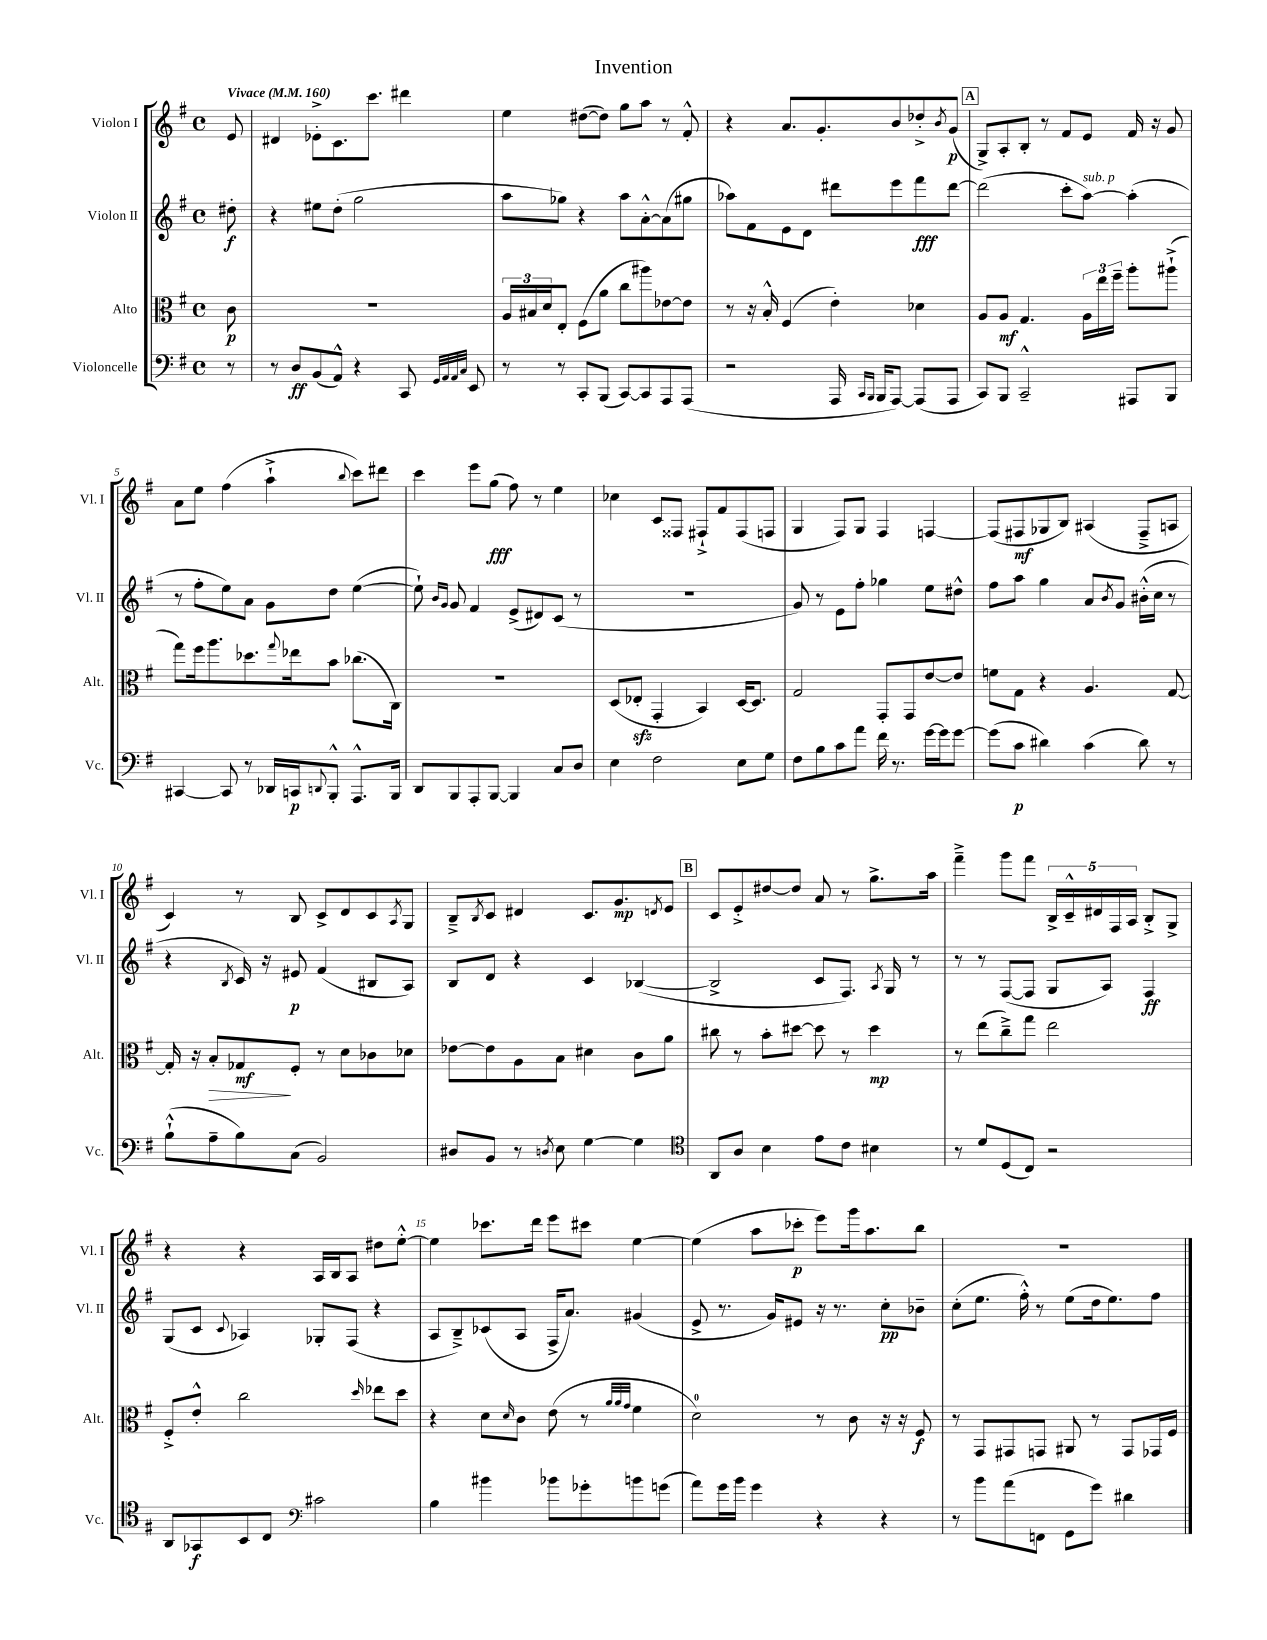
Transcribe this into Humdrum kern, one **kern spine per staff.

**kern	**kern	**kern	**kern
*staff4	*staff3	*staff2	*staff1
*clefF4	*clefC3	*clefG2	*clefG2
*k[f#]	*k[f#]	*k[f#]	*k[f#]
*M4/4	*M4/4	*M4/4	*M4/4
*met(c)	*met(c)	*met(c)	*met(c)
*MM160	*MM160	*MM160	*MM160
8r	8c	8dd#'	8e
=	=	=	=
8r	1r	4r	4d#
8D	.	.	.
(8BB	.	8ee#	8e-'^
8AA^^)	.	(8dd'	8.c
4r	.	2gg	.
.	.	.	8.ccc
8CC	.	.	4ddd#
32qqGG	.	.	.
32qqAA	.	.	.
32qqAA	.	.	.
32qqC	.	.	.
8EE	.	.	.
=	=	=	=
8r	24A	8aa	4ee
.	24B#	.	.
.	24d	.	.
8r	8E'	8gg-)	.
8CC'	(8F#	4r	([8dd#
(8BBB	8a	.	8dd#])
[8CC)	8cc	8aa	8gg
8CC]	8aa#)	[8a'^^	8aa
8AAA	[8e-	(8a]	8r
(8AAA	8e-]	8gg#	8f#'^^
=	=	=	=
2r	8r	8aa-)	4r
.	16r	8f#	.
.	16B'^^	.	.
.	(4F#	8e	8.a
.	.	8d	.
.	.	.	8.g'
16AAA	4e')	8ddd#	.
16qqCC	.	.	.
16qqBBB	.	.	.
16BBB	.	.	.
[8AAA)	.	8eee	8b
(8AAA]	4d-	8fff#	8dd-'^
.	.	.	8qb
8AAA	.	[8ddd#	(8g
=	=	=	=
8CC)	8A	(2ddd#]	8G^)
8BBB	8A	.	8A'
2CC~^^	4.G	.	8B'
.	.	.	8r
.	.	8ccc'	8f#
.	24A	[8aa)	8e
.	24ee	.	.
.	24ff#~	.	.
8AAA#	8aa'	(4aa']	16f#
.	.	.	16r
8BBB	(8aa#`^	.	8g
=	=	=	=
[4CC#	8gg)	8r	8a
.	16ff#	8ff#'	8ee
.	8.aa	.	.
8CC#]	.	8ee)	(4ff#
8r	8.dd-	8a	.
16DD-	.	8g	4aa`^
.	8qqgg	.	.
16CC	16ee-	.	.
8qqDD	.	.	.
8BBB'^^	8b	8dd	.
.	.	.	8qqbb
8.AAA^^	(8.cc-	([4ee	8ccc)
.	.	.	8ddd#
16BBB	16C)	.	.
=	=	=	=
8DD	1r	8ee`])	4ccc
.	.	16qqb	.
.	.	16qqg	.
8BBB	.	8g	.
8AAA'	.	4f#	8eee
[8BBB	.	.	(8gg
4BBB]	.	(8e^	8ff#)
.	.	8d#)	8r
8C	.	(8c	4ee
8D	.	8r	.
=	=	=	=
4E	(8D	1r	4cc-
.	8E-'	.	.
2F#	4GG'	.	8c
.	.	.	8F##
.	4BB)	.	8F#`^
.	.	.	8f#
8E	[16D	.	(8F#
.	8.D]	.	.
8G	.	.	8F
=	=	=	=
8F#	2G	8g)	4G
8B	.	8r	.
8c	.	8e	8F#)
8a	.	8ff#'	8G
16f#	8GG'	4gg-	4F#
8.r	.	.	.
.	8GG	.	.
[16g	[8e	8ee	[4F
16g]	.	.	.
[8g	8e]	8dd#^^	.
=	=	=	=
(8g]	8f	8ff#	(8F]
8c	8G	8aa	8F#
4d#)	4r	4gg	8G-
.	.	.	8B)
(4c	4.A	8a	(4A#
.	.	8qb	.
.	.	8g	.
8d#)	.	(16b#'^^	8F#~^
.	.	16cc	.
8r	[8G	8r	8A
=	=	=	=
(8B`^^	16G']	4r	4c)
.	16r	.	.
8A~	8B'	.	.
.	.	8qB	.
8B)	8G-	16c)	8r
.	.	16r	.
(8C	8F#'	8e#	8B
2BB)	8r	(4f#	8c^
.	8d	.	8d
.	8c-	8B#	8c
.	.	.	8qA
.	8d-	8A)	8G
=	=	=	=
8D#	[8e-	8B	8B~^
.	.	.	8qB
8BB	8e-]	8d	8c
8r	8A	4r	4d#
8qD	.	.	.
8E	8B	.	.
[4G	4d#	4c	8.c
.	.	.	8.g
4G]	8c	([4B-	.
.	.	.	8qd
.	8a	.	8e
=	=	=	=
*clefC4	*	*	*
8AA	8cc#	2B-^]	8c
8A	8r	.	8e'^
4B	8b'	.	[8dd#
.	[8dd#	.	8dd#]
8e	8dd#]	8c	8a
8c	8r	8.F#)	8r
4B#	4dd#	.	8.gg^
.	.	8qA	.
.	.	16G	.
.	.	8r	.
.	.	.	16aa
=	=	=	=
8r	8r	8r	4fff#~^
8d	(8ee	8r	.
(8D	8cc~^)	([8F#	8ggg
8C)	8gg	8F#]	8fff#
2r	2ee	8G	20B^
.	.	.	20c~^^
.	.	.	20d#
.	.	8A)	.
.	.	.	20F#
.	.	.	20A
.	.	4F#	8B'^
.	.	.	8G^
=	=	=	=
8AA	8F#'^	(8G	4r
8GG-	8e'^^	8c	.
.	.	8qqc	.
8BB	2cc	4A-)	4r
8C	.	.	.
*clefF4	*	*	*
2c#	.	8G-'	16A
.	.	.	16B
.	.	(8F#	8A
.	16qqdd	.	.
.	8ee-	4r	8dd#
.	8dd	.	[8ee'^^
=	=	=	=
4B	4r	8A	4ee]
.	.	8B~^)	.
4b#	8d	(8c-	8.ccc-
.	16qqd	.	.
.	8c	8A	.
.	.	.	16ddd
8b-	(8e	16F#^	8eee
.	.	8.a)	.
8g-'	8r	.	8ccc#
.	32qqa	.	.
.	32qqa	.	.
.	32qqg	.	.
8b	4f#	(4g#	[4ee
(8g	.	.	.
=	=	=	=
8a)	2d)	8e^	(4ee]
16g	.	8.r	.
16b	.	.	.
4g	.	.	8aa
.	.	16g)	.
.	.	8e#	8ccc-'
4r	8r	16r	8eee)
.	.	8.r	.
.	8c	.	16ggg
.	.	.	8.aa
4r	16r	8cc'	.
.	16r	.	.
.	8F#	8b-~	8bb
=	=	=	=
8r	8r	(8cc'	1r
8b	8GG	8.ee	.
(8a	8GG#	.	.
.	.	16ff#'^^)	.
8FF	8GG	8r	.
8GG	8AA#	(8ee	.
8g)	8r	16dd	.
.	.	8.ee)	.
4d#	8GG	.	.
.	16GG-	8ff#	.
.	16F#	.	.
==	==	==	==
*-	*-	*-	*-
